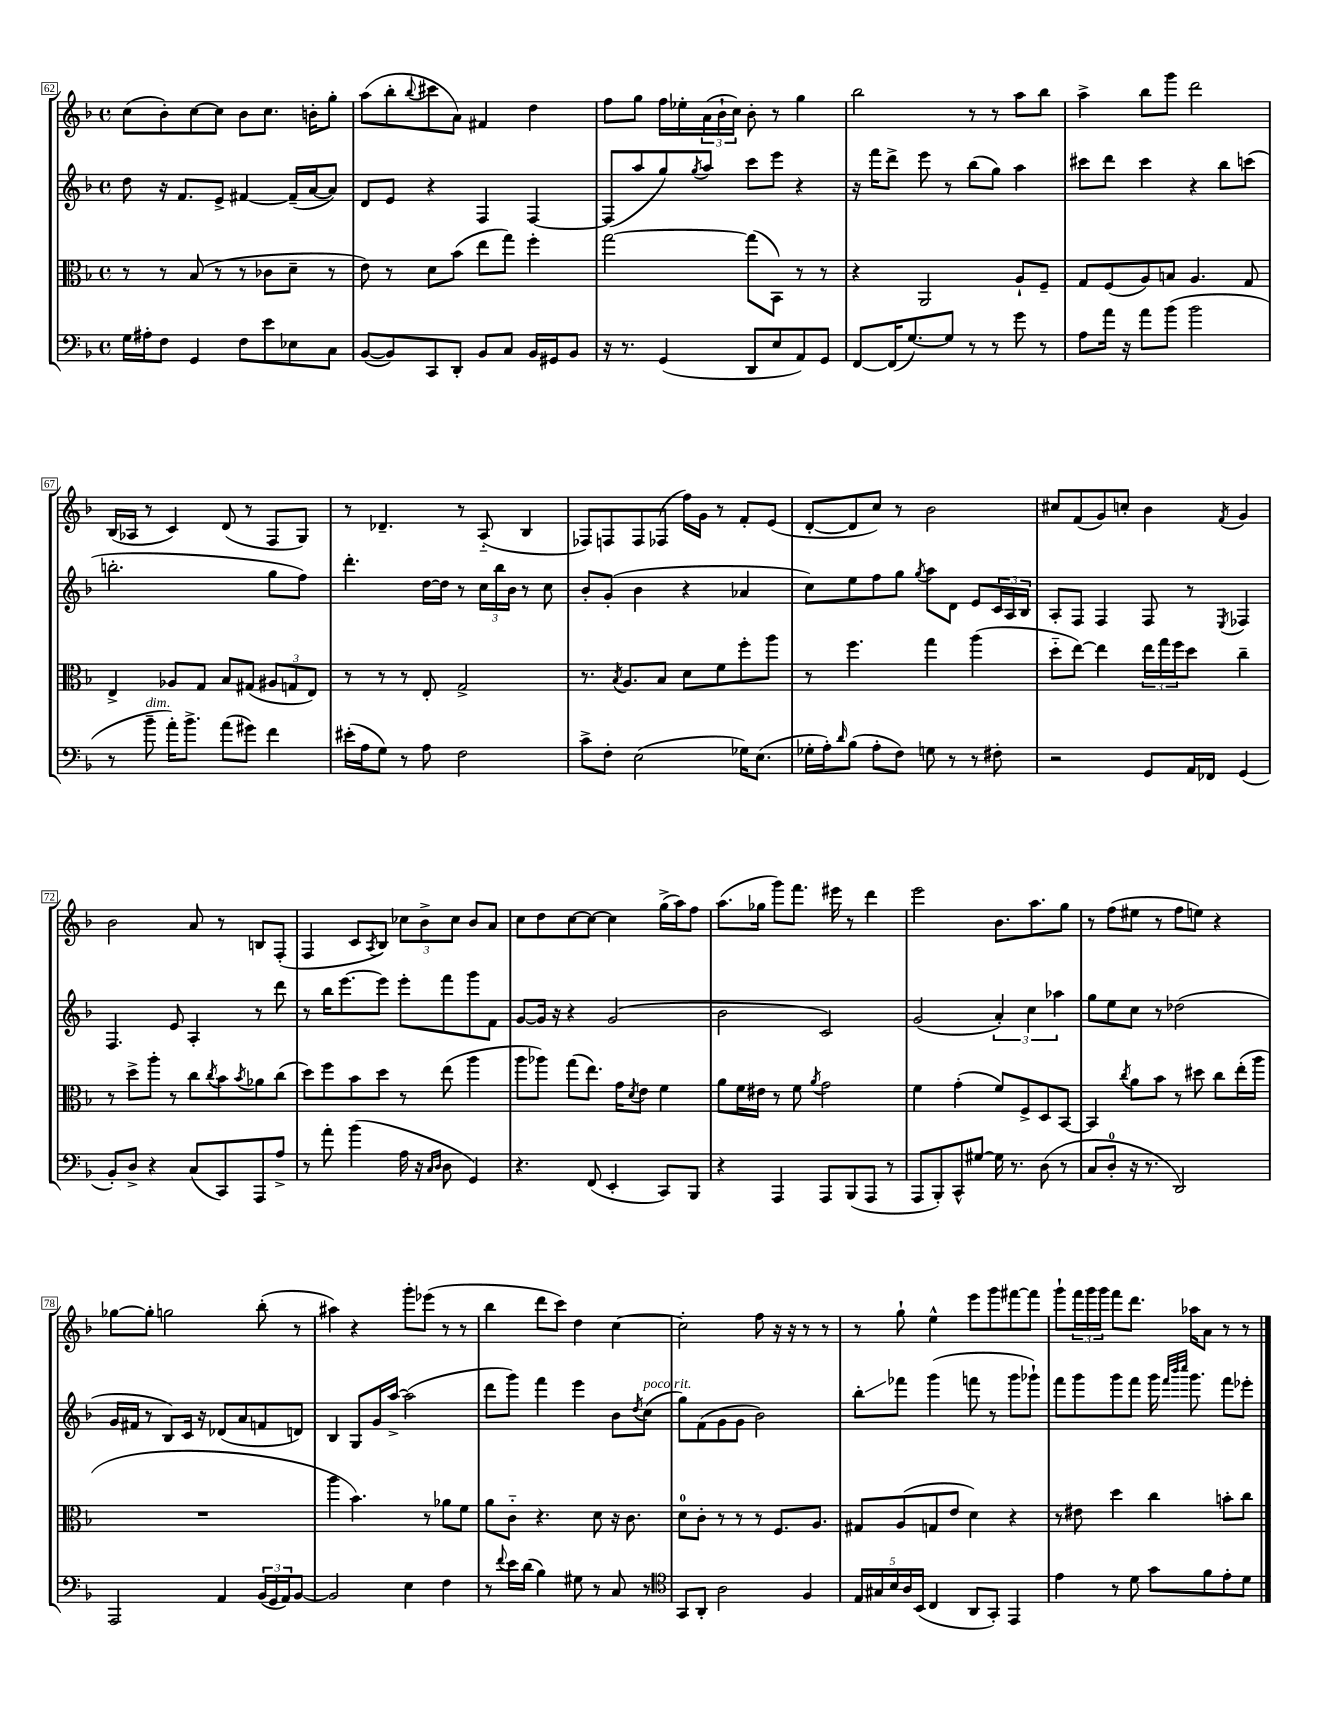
<<
\new StaffGroup <<
\new Staff = "s0" {
    \clef treble \key f \major \defaultTimeSignature \time 4/4
    c''8( bes'8-.) c''8~ c''8 bes'8 c''8. b'16-. g''8-. |
    a''8( bes''8-. \appoggiatura { bes''8 } cis'''8 a'8) fis'4 d''4 |
    f''8 g''8 f''16 ees''16-. \tuplet 3/2 { a'16( bes'16-! c''16) } bes'8-. r8 g''4 |
    bes''2 r8 r8 a''8 bes''8 |
    a''4-> bes''8 g'''8 d'''2 |
    bes16( aes16 r8 c'4) d'8( r8 f8 g8) |
    r8 des'4.-- r8 a8-_( bes4 |
    fes8) f8 f8 fes8( f''16) g'16 r8 f'8-. e'8( |
    d'8~-. d'8 c''8) r8 bes'2 |
    cis''8 f'8( g'8) c''8-. bes'4 \acciaccatura { f'8 } g'4 |
    bes'2 a'8 r8 b8 f8-.( |
    f4 c'8 \acciaccatura { a8 } bes8) \tuplet 3/2 { ces''8 bes'8-> ces''8 } bes'8 a'8 |
    c''8 d''8 c''8~ c''8~ c''4 g''16->( a''16) f''8 |
    a''8.( ges''16 g'''8) f'''8. eis'''16 r8 d'''4 |
    e'''2 bes'8. a''8. g''8 |
    r8 f''8( eis''8 r8 f''8 e''8) r4 |
    ges''8~ ges''8-. g''2 bes''8-.( r8 |
    ais''4) r4 g'''8-. ees'''8( r8 r8 |
    bes''4 d'''8 c'''8) d''4 c''4~ |
    c''2-. f''8 r16 r16 r8 r8 |
    r8 g''8-! e''4-^ e'''8 g'''8 fis'''8~ fis'''8 |
    g'''8-! \tuplet 3/2 { f'''16 g'''16 g'''16 } f'''8 d'''8. aes''16 a'8 r8 r8 \bar "|." |
}
\new Staff = "s1" {
    \clef treble \key f \major \defaultTimeSignature \time 4/4
    d''8 r16 f'8. e'8-> fis'4~ fis'16--( a'16~ a'8) |
    d'8 e'8 r4 f4 f4~ |
    f8( a''8 g''8) \acciaccatura { g''8 } a''8 c'''8 e'''8 r4 |
    r16 f'''16 d'''8-> e'''8 r8 bes''8( g''8) a''4 |
    cis'''8 d'''8 cis'''4 r4 bes''8 c'''8( |
    b''2.-. g''8 f''8) |
    d'''4.-. d''16~ d''16 r8 \tuplet 3/2 { c''16 bes''16 bes'16 } r8 c''8 |
    bes'8-. g'8-.( bes'4 r4 aes'4 |
    c''8) e''8 f''8 g''8 \acciaccatura { g''8 } a''8 d'8 e'8 \tuplet 3/2 { c'16 a16 bes16 } |
    a8-. f8 f4 f8 r8 \acciaccatura { e8 } fes4 |
    f4. e'8 a4-. r8 d'''8 |
    r8 bes''16 e'''8.~ e'''8 e'''8-. f'''8 g'''8 f'8 |
    g'8~ g'16 r16 r4 g'2( |
    bes'2 c'2) |
    g'2( \tuplet 3/2 { a'4-.) c''4 aes''4 } |
    g''8 e''8 c''8 r8 des''2( |
    g'16 fis'16 r8 bes8) c'16 r16 des'8( a'8 f'8 d'8) |
    bes4 g8 g'16 a''16~-> a''2( |
    d'''8 g'''8) f'''4 e'''4 bes'8 \acciaccatura { d''8 } c''8^\markup { \italic "poco rit." }( |
    g''8) f'8( g'8 g'8 bes'2) |
    bes''8-.\glissando fes'''8 g'''4( f'''8 r8 g'''8 ges'''8-!) |
    f'''8 g'''8 g'''8 f'''8 g'''16 \grace { f'''32 bes'''32 c''''32 } g'''8. f'''8 ees'''8-. \bar "|." |
}
\new Staff = "s2" {
    \clef alto \key f \major \defaultTimeSignature \time 4/4
    r8 r8 bes8( r8 r8 ces'8 d'8-- r8 |
    e'8) r8 d'8 bes'8( e''8 g''8) f''4-. |
    g''2~ g''8( bes,8) r8 r8 |
    r4 a,2 a8-! f8-- |
    g8 f8( a8) b8 a4. g8 |
    e4-> aes8 g8 bes8 gis8( \tuplet 3/2 { ais8 g8 e8) } |
    r8 r8 r8 e8-. g2-> |
    r8. \acciaccatura { bes8 } a8. bes8 d'8 f'8 f''8-. a''8 |
    r8 f''4. g''4 a''4( |
    d''8-_ e''8~) e''4 \tuplet 3/2 { e''16 g''16 f''16 } d''8 c''4-- |
    r8 d''8-> a''8-. r8 c''8 \acciaccatura { c''8 } bes'8 \acciaccatura { bes'8 } aes'8 c''8( |
    d''8) f''8 bes'8 d''8 r8 e''8( a''4 |
    a''8 aes''8) g''8( e''8.) g'16 \acciaccatura { d'8 } e'8 f'4 |
    a'8 f'16 eis'16 r8 f'8 \acciaccatura { a'8 } g'2 |
    f'4 g'4-.( f'8) f8-> d8 bes,8~ |
    bes,4 \acciaccatura { c''8 } a'8 bes'8 r8 dis''8 c''8 e''16-.( a''16 |
    R1 |
    a''4 bes'4.) r8 aes'8 f'8 |
    a'8 c'8-_ r4. d'8 r16 c'8. |
    d'8-0 c'8-. r8 r8 r8 f8. a8. |
    gis8 a8( g8 e'8 d'4) r4 |
    r8 eis'8 d''4 c''4 b'8-. c''8 \bar "|." |
}
\new Staff = "s3" {
    \clef bass \key f \major \defaultTimeSignature \time 4/4
    g16 ais16-. f8 g,4 f8 e'8 ees8 c8 |
    bes,8~( bes,8) c,8 d,8-. bes,8 c8 bes,16 gis,16 bes,8 |
    r16 r8. g,4( d,8 e8 a,8) g,8 |
    f,8~ f,16( g8.~) g8 r8 r8 g'8 r8 |
    a8 a'16 r16 a'8 bes'8( bes'2 |
    r8 bes'8--^\markup { \italic "dim." } a'16-.) bes'8.-> a'8( gis'8) f'4 |
    eis'16-.( a16 g8) r8 a8 f2 |
    c'8-> f8-. e2( ges16) e8.( |
    ges16-. a16-.) \grace { d'16 } bes8( a8-. f8) g8 r8 r8 fis8-. |
    r2 g,8 a,16 fes,16 g,4( |
    bes,8-.) d8-> r4 c8( c,8) a,,8 a8-> |
    r8 a'8-. bes'4( a16 r16 \grace { c16 d16 } d8 g,4) |
    r4. f,8( e,4-. c,8) bes,,8 |
    r4 a,,4 a,,8 bes,,8( a,,8 r8 |
    a,,8 bes,,8-.) c,8-^ gis8~ gis16 r8. d8( r8 |
    c8 d8-0-. r16 r8. d,2) |
    a,,2 a,4 \tuplet 3/2 { bes,16( g,16 a,16) } bes,8~ |
    bes,2 e4 f4 |
    r8 \appoggiatura { f'8 } e'16 d'16( bes4) gis8 r8 c8 r8 |
    \clef tenor g,8 a,8-. a2 f4 |
    \tuplet 5/4 { e16 gis16 bes16 a16 bes,16( } c4 a,8 g,8-.) e,4 |
    e'4 r8 d'8 g'8 f'8 e'8-. d'8 \bar "|." |
}
>>
>>
\layout { \context { \Score currentBarNumber = #62 \override BarNumber.stencil = #(make-stencil-boxer 0.1 0.3 ly:text-interface::print) } }
